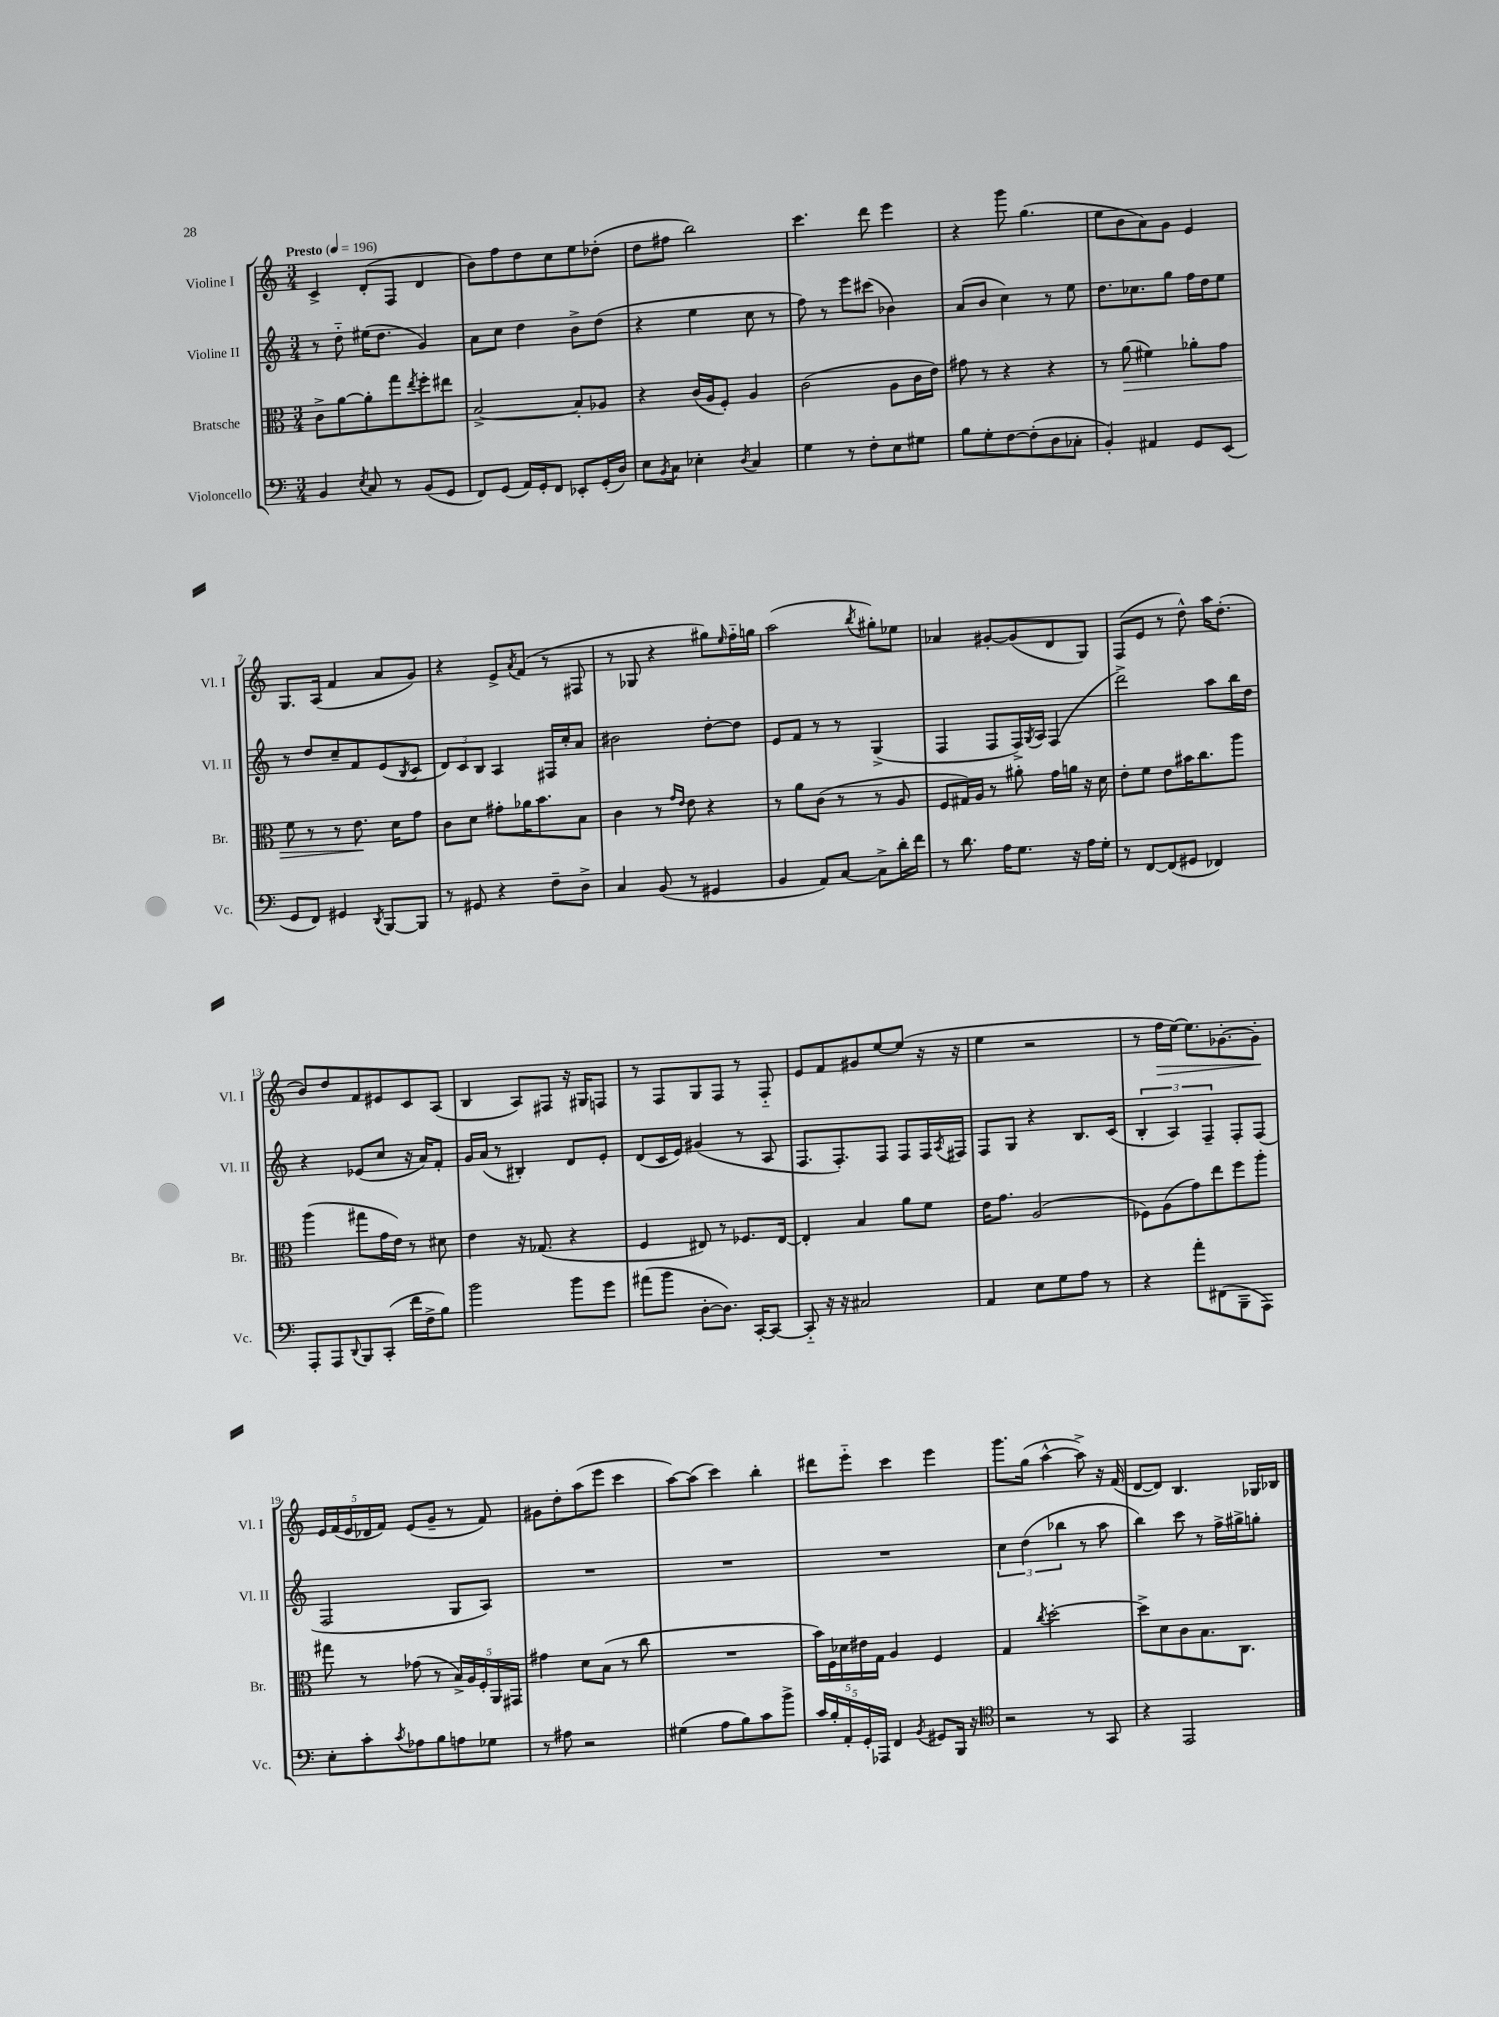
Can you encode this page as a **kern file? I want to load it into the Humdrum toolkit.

**kern	**kern	**kern	**kern
*staff4	*staff3	*staff2	*staff1
*clefF4	*clefC3	*clefG2	*clefG2
*k[]	*k[]	*k[]	*k[]
*M3/4	*M3/4	*M3/4	*M3/4
*MM196	*MM196	*MM196	*MM196
4BB/	8c^\L	8r	4c^/
.	[8a\	8dd'~\	.
8qE/	.	.	.
8C/	8a'\]	(16ee#\LK	(8d'/L
.	.	8.dd\J	.
8r	8gg\	.	8F/J
.	8qee/	.	.
(8BB/L	8ff'\	4g/)	4d/
8GG/J	8ee#\J	.	.
=	=	=	=
8FF/L)	[2B^/	8a\L	8b\L)
(8GG/J	.	8cc\J	8ff\
16AA/LL)	.	4dd\	8dd\
16GG'/J	.	.	.
8FF/J	.	.	8cc\
8EE-'/L	8B'/]L	8b^\L	8ee\
(16GG'/L	8A-/J	(8dd\J	(8dd-'\J
16D/JJ)	.	.	.
=	=	=	=
8E\L	4r	4r	8dd\L
8qBB/	.	.	.
8C\J	.	.	8ff#\J
4E-'\	(16c/LL	4ee\	2bb\)
.	16A/J	.	.
.	8F'/J)	.	.
8qD/	.	.	.
4C/	4A/	8cc\	.
.	.	8r	.
=	=	=	=
4G\	(2c\	8ff\)	4.ccc\
.	.	8r	.
8r	.	8eee\L	.
8F'\L	.	(8ccc#\J	8ddd\
8E\	8A\L	4b-\)	4eee\
8G#\J	16c\L	.	.
.	16e\JJ)	.	.
=	=	=	=
8B\L	8g#\	(8a/L	4r
8G'\	8r	8b/J	.
[8F\	4r	4cc\)	8ggg\
(8F'\]	.	.	(4.gg\
8D\	4r	8r	.
8C-'\J	.	8ee\	.
=	=	=	=
4BB'/)	8r	8.dd\L	8ee\L
.	(8a\	.	8b\
.	.	8.cc-\	.
4AA#/	4f#\)	.	8a\)
.	.	8gg\J	8g\J
8GG/L	8a-'\L	16ff\LL	4e/
.	.	16dd\J	.
(8EE/J	8g\J	8ee\J	.
=	=	=	=
8GG/L	8f\	8r	8.G/L
8FF/J)	8r	8dd/L	.
.	.	.	(16A/Jk
4GG#/	8r	8cc~/	4f/
.	8.e\	8f/	.
8qDD/	.	.	.
[8BBB/L	.	(8e/	8a/L
.	16d\LK	.	.
.	.	8qB/	.
8BBB/]J	8g\J	8c/J	8g/J)
=	=	=	=
8r	8c\L	12d/L)	4r
.	.	12c/	.
8GG#/	8d\J	.	.
.	.	12B/J	.
4r	8g#'\L	4A/	8e^/L
.	.	.	8qa/
.	16a-\K	.	(8f/J
.	8.b\	.	.
8F~\L	.	16F#/LL	8r
.	.	16cc'/J	.
8D^\J	8B\J	8a/J	8F#/
=	=	=	=
4C/	4c\	2b#\	8r
.	.	.	8G-/
(8BB/	8r	.	4r
.	16qqg/LL	.	.
.	16qqe/JJ	.	.
8r	8e\	.	.
4GG#/	4r	[8dd'\L	8gg#\L)
.	.	.	16qqee/
.	.	8dd\]J	16ff'~\L
.	.	.	16gg\JJ
=	=	=	=
4BB/	8r	8e/L	(2aa\
.	8a\L	8f/J	.
8AA/L)	(8c\J	8r	.
[8C/J	8r	8r	.
.	.	.	8qbb/
8C^\]L	8r	(4G^/	8gg#'\L)
16d'\L	8A/	.	8ee-\J
16f\JJ	.	.	.
=	=	=	=
8r	8F/L	4F/	4a-/
8.d\	16G#/L)	.	.
.	16A/JJ	.	.
.	8r	8F/L	[8g#'/L
16A\LK	.	.	.
8.G\J	8a#'\	16F^/L)	(8g#/]
.	.	8qG/	.
.	.	16A/JJ	.
.	16g\LL	(4F/	8d/
16r	16a\JJ	.	.
16A\LL	16r	.	8G/J)
16G'\JJ	16d\	.	.
=	=	=	=
8r	8e'\L	2ddd^\)	(8F/L
[8FF/L	8f\J	.	8e/J
(8FF/]	8e\L	.	8r
8GG#/J	16b#\K	.	8dd^^\)
.	8.cc\	.	.
4FF-/)	.	8aa\L	16aa\LK
.	.	.	(8.dd'\J
.	8aa\J	16bb\L	.
.	.	16dd\JJ	.
=	=	=	=
8AAA'/L	(4aa\	4r	8b/L)
8AAA/	.	.	8dd/
8qqDD/	.	.	.
8BBB/	8gg#\L	(8e-/L	8f/
(8CC'/J	16g\L	8cc/J	8e#/
.	16e\JJ)	.	.
16f\LL	8r	16r	8c/
16F^\J	.	16a/LK)	.
8B\J)	8d#\	8f'/J	(8A/J
=	=	=	=
2b\	4e\	16g/LL	4B/
.	.	(16a/JJ	.
.	.	8r	.
.	16r	4B#'/)	8A/L)
.	(8.G-/	.	.
.	.	.	8F#/J
8b\L	4r	8d/L	16r
.	.	.	16G#/LK
8g\J	.	8e'/J	8F/J
=	=	=	=
(8a#\L	4F/	(8d/L	8r
8b\J	.	16c/L	8F/L
.	.	16e/JJ)	.
[8D'\L	8E#/)	(4g#/	8G/
8.D\]J)	8r	.	8F/J
.	8.F-/L	8r	8r
[16CC'/LK	.	.	.
8CC/_J	.	8A/	8F'~/
.	[16E#/Jk	.	.
=	=	=	=
8CC'~/]	4E#'/]	8.F/L	8e/L
16r	.	.	8f/
16r	.	8.F'/)	.
2C#/	4B/	.	8g#/
.	.	8F/J	[8ee/
.	8a\L	8F/L	(8ee/]J
.	8f\J	16F/L	16r
.	.	8qA/	.
.	.	16F#/JJ	16r
=	=	=	=
4AA/	16e\LK	8F/L	4ee\
.	8.g\J	.	.
.	.	8G/J	.
8E\L	(2A/	4r	2r
8G\	.	.	.
8A\J	.	8.B/L	.
8r	.	.	.
.	.	(16c/Jk	.
=	=	=	=
4r	8F-\L)	6B'/	8r
.	(8A\	.	16ff\LL
.	.	6A/)	.
.	.	.	[16ee\JJ)
8a'\L	8g\)	.	8.ee\]L
.	.	6F~/	.
(8FF#\	8ee\	.	.
.	.	.	[8.g-'\
8BBB~\	8ff\	8F'/L	.
8AAA\J)	8aa'\J	(8F/J	8g-'\]J
=	=	=	=
8E'\L	8gg#\	2F/	20e/LL
.	.	.	(20f/
.	.	.	20e/
8c'\	8r	.	.
.	.	.	20d-/
.	.	.	20f/JJ)
8qc/	.	.	.
8A-\	(8g-\	.	(8e/L
8B\	8r	.	8g~/J
8A\	20B^/LL)	8G/L	8r
.	20A/	.	.
.	20F'/	.	.
8G-\J	.	8A/J)	8f/)
.	20AA/	.	.
.	20GG#/JJ	.	.
=	=	=	=
8r	4g#\	2.r	8g#\L
8A#\	.	.	8dd'\
2r	8d\L	.	(8aa\
.	(8B\J	.	8eee\J
.	8r	.	4ccc\
.	8cc\	.	.
=	=	=	=
(4G#\	2.r	2.r	[8aa\L)
.	.	.	(8aa\]J
8A\L	.	.	4ccc\)
8B\)	.	.	.
8c\	.	.	4bb'\
8b^\J	.	.	.
=	=	=	=
20c/LL	20b\LL)	2.r	8ddd#\L
20B'/	20F\	.	.
20AA'/	20d-\	.	.
.	.	.	8eee'~\J
20GG'/	20e#\	.	.
20AAA-/JJ	20G\JJ	.	.
4FF/	4A/	.	4ccc\
8qBB/	.	.	.
8GG#/L	4F/	.	4eee\
16BBB/Jk	.	.	.
16r	.	.	.
=	=	=	=
*clefC4	*	*	*
2r	4G/	6cc\	8.ggg\L
.	.	(6dd\	.
.	.	.	(16gg\Jk
.	8qcc/	.	.
.	[2dd'\	.	[4aa^^\
.	.	6bb-\	.
8r	.	8r	8aa^\])
8GG/	.	8aa\	16r
.	.	.	(16f/
=	=	=	=
4r	8dd^\]L	4bb\)	[8d/L
.	8d\	.	8d/]J)
2EE/	8c\	8ccc\	4.B/
.	8.B\	8r	.
.	.	16ff^\LL	.
.	8.C\J	16gg#^\J	.
.	.	8gg'\J	16G-/LL
.	.	.	16B-/JJ
==	==	==	==
*-	*-	*-	*-
